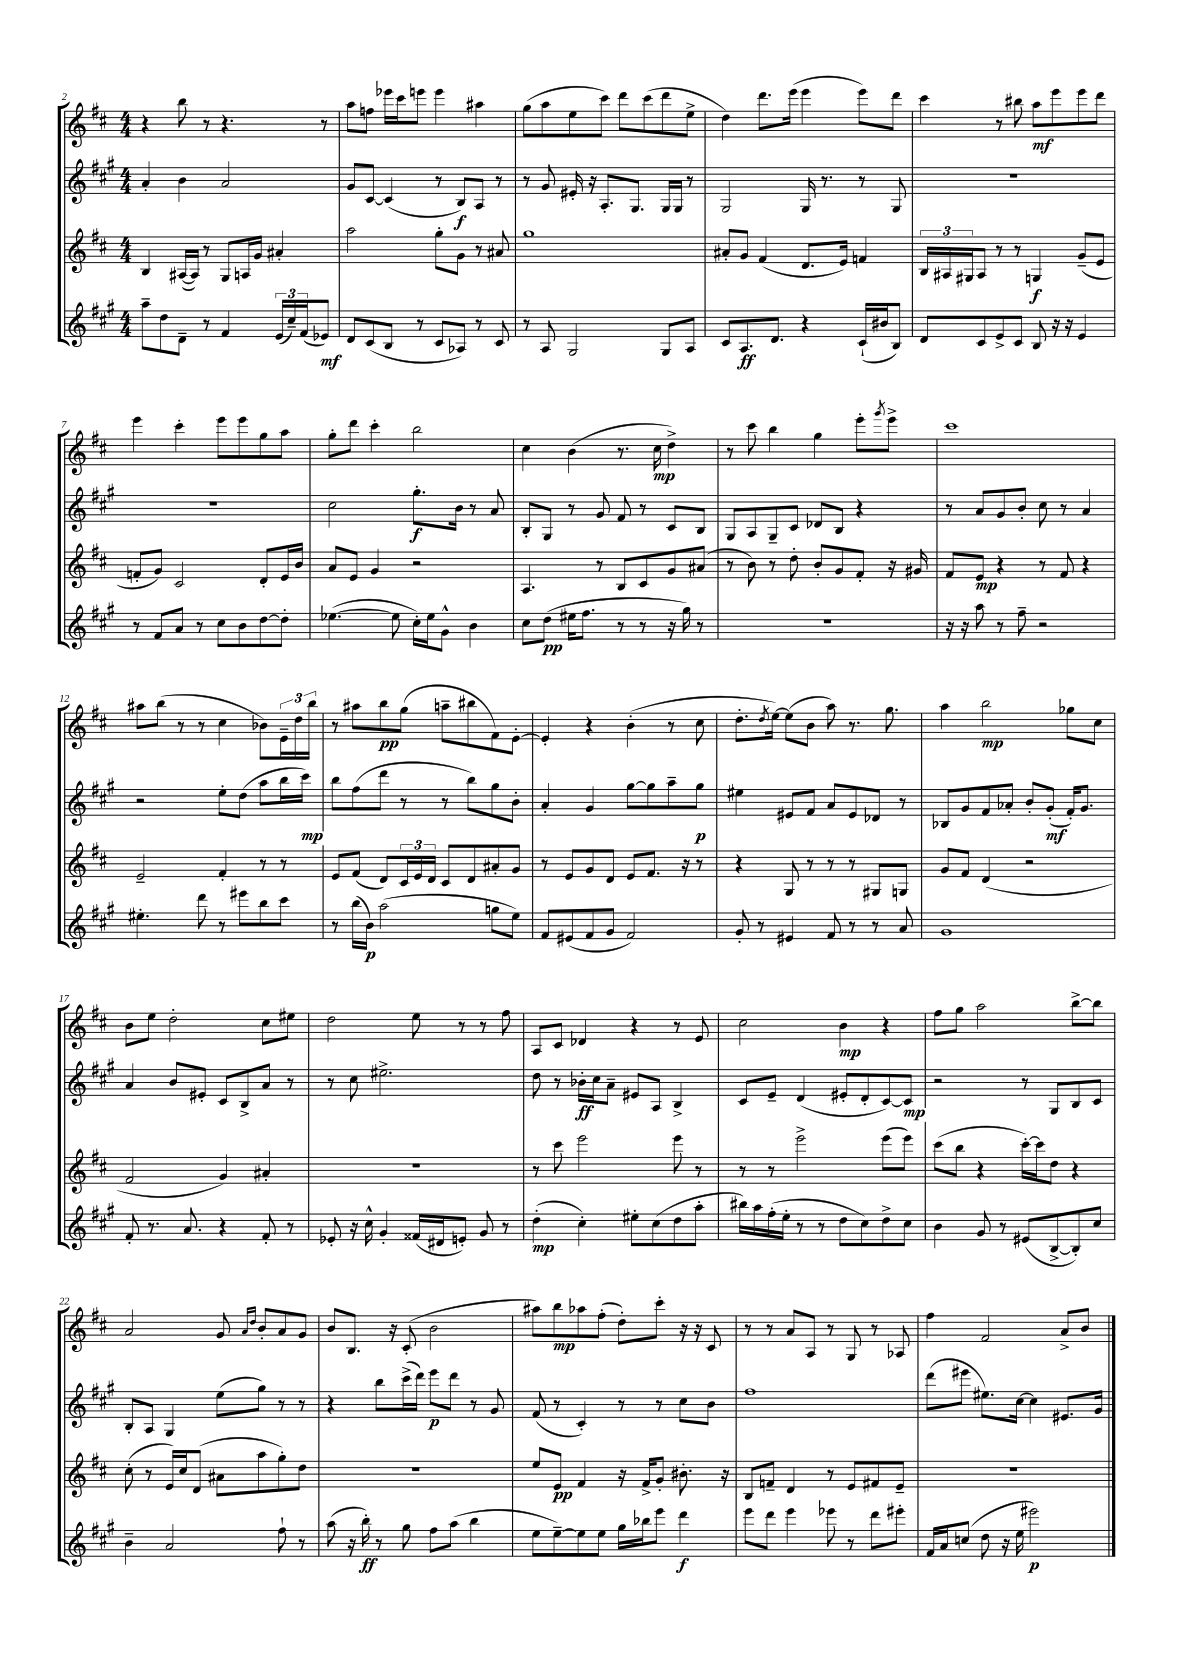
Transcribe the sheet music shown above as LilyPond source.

<<
\new StaffGroup <<
\new Staff = "s0" {
    \clef treble \key d \major \numericTimeSignature \time 4/4
    r4 b''8 r8 r4. r8 |
    a''8 f''8 ees'''16 cis'''16 e'''8 e'''4 ais''4 |
    g''8( a''8 e''8 cis'''8) d'''8 cis'''8( d'''8 e''8-> |
    d''4) d'''8. e'''16( e'''4 e'''8) d'''8 |
    cis'''4 r8 bis''8 a''8\mf e'''8 e'''8 d'''8 |
    e'''4 cis'''4-. e'''8 e'''8 g''8 a''8 |
    g''8-. d'''8 cis'''4-. b''2 |
    cis''4 b'4( r8. cis''16\mp d''4->) |
    r8 cis'''8 b''4 g''4 e'''8-. \acciaccatura { g'''8 } e'''8-> |
    cis'''1 |
    ais''8 b''8( r8 r8 cis''4 bes'8) \tuplet 3/2 { e'16-- d''16 b''16 } |
    r8 ais''8 b''8\pp g''8( a''8-- bis''8 fis'8) e'8~-. |
    e'4-. r4 b'4-.( r8 cis''8 |
    d''8.-. \acciaccatura { d''8 } e''16~) e''8( b'8 a''8) r8. g''8. |
    a''4 b''2\mp ges''8 cis''8 |
    b'8 e''8 d''2-. cis''8 eis''8 |
    d''2 e''8 r8 r8 fis''8 |
    a8 cis'8 des'4 r4 r8 e'8 |
    cis''2 b'4\mp r4 |
    fis''8 g''8 a''2 b''8~-> b''8 |
    a'2 g'8 \grace { a'16 d''16 } b'8-. a'8 g'8 |
    b'8 b8. r16 cis'8-.( b'2 |
    ais''8) b''8\mp aes''8 fis''8-.( d''8-.) cis'''8-. r16 r16 cis'8 |
    r8 r8 a'8 a8 r8 g8 r8 aes8 |
    fis''4 fis'2 a'8-> b'8 \bar "|." |
}
\new Staff = "s1" {
    \clef treble \key a \major \numericTimeSignature \time 4/4
    a'4-. b'4 a'2 |
    gis'8 cis'8~ cis'4( r8 b8\f) a8 r8 |
    r8 gis'8 eis'16-. r16 a8.-. gis8. gis16 gis16 r8 |
    gis2 gis16 r8. r8 gis8 |
    R1 |
    R1 |
    cis''2 gis''8.-.\f b'16 r8 a'8 |
    b8-. gis8 r8 gis'8 fis'8 r8 cis'8 b8 |
    gis8 a8 gis8-- cis'8 des'8 b8 r4 |
    r8 a'8 gis'8 b'8-. cis''8 r8 a'4 |
    r2 e''8-. d''8( a''8 b''16 cis'''16\mp) |
    b''8 fis''8( d'''8 r8 r8 b''8) gis''8 b'8-. |
    a'4-. gis'4 gis''8~ gis''8 a''8-- gis''8\p |
    eis''4 eis'8 fis'8 a'8 eis'8 des'8 r8 |
    bes8 gis'8 fis'8 aes'8-. b'8-. gis'8-.\mf( fis'16-.) gis'8. |
    a'4 b'8 eis'8-. cis'8 b8-> a'8 r8 |
    r8 cis''8 eis''2.-> |
    d''8 r8 bes'16-.\ff cis''16 a'8-- eis'8 a8 b4-> |
    cis'8 e'8-- d'4( eis'8-. d'8-. cis'8~) cis'8\mp |
    r2 r8 gis8 b8 cis'8 |
    b8-. a8 gis4 e''8( gis''8) r8 r8 |
    r4 b''8 cis'''16->( d'''16) e'''8\p d'''8 r8 gis'8 |
    fis'8( r8 cis'4-.) r8 r8 cis''8 b'8 |
    fis''1 |
    d'''8( eis'''8 eis''8.) cis''16~ cis''4 eis'8. gis'16 \bar "|." |
}
\new Staff = "s2" {
    \clef treble \key d \major \numericTimeSignature \time 4/4
    b4 ais16~( ais16) r8 g8 a16 g'16 ais'4-. |
    a''2 g''8-. g'8 r8 ais'8 |
    g''1 |
    ais'8-. g'8 fis'4( d'8. e'16) f'4 |
    \tuplet 3/2 { b16 ais16 gis16 } ais8 r8 r8 g4\f g'8--( e'8 |
    f'8-. g'8) cis'2 d'8-. e'16 b'16 |
    a'8 e'8 g'4 r2 |
    a4. r8 b8 cis'8 g'8 ais'8( |
    r8 b'8) r8 d''8-. b'8-. g'8 fis'8-. r16 gis'16 |
    fis'8 e'8\mp r4 r8 fis'8 r4 |
    e'2-- fis'4-. r8 r8 |
    e'8 fis'8( d'8) \tuplet 3/2 { cis'16 e'16 d'16 } cis'8 d'8 ais'8-. g'8 |
    r8 e'8 g'8 d'8 e'8 fis'8. r16 r8 |
    r4 g8 r8 r8 r8 gis8 g8 |
    g'8 fis'8 d'4( r2 |
    fis'2 g'4) ais'4-. |
    R1 |
    r8 cis'''8 e'''2 e'''8 r8 |
    r8 r8 e'''2-> e'''8( e'''8) |
    cis'''8( b''8 r4 cis'''16~-.) cis'''16 d''8 r4 |
    cis''8-.( r8 e'16) cis''16 d'8( ais'8 a''8 g''8-.) d''8 |
    r1 |
    e''8 e'8\pp fis'4 r16 fis'16-> g'8-. bis'8.-. r16 |
    b8 f'8-- d'4 r8 e'8 fis'8 e'8-- |
    R1 \bar "|." |
}
\new Staff = "s3" {
    \clef treble \key a \major \numericTimeSignature \time 4/4
    a''8-- d''8 d'8-- r8 fis'4 \tuplet 3/2 { e'16( cis''16--) fis'16( } ees'8\mf) |
    d'8 cis'8( b8 r8 cis'8 aes8) r8 cis'8 |
    r8 a8 gis2 gis8 a8 |
    cis'8 a8.\ff d'8. r4 cis'16-!( bis'16 b8) |
    d'8 cis'8 e'8-> cis'8 b8 r16 r16 e'4 |
    r8 fis'8 a'8 r8 cis''8 b'8 d''8~ d''8-. |
    ees''4.~( ees''8 cis''16-.) ees''16 gis'8-^ b'4 |
    cis''8 d''8\pp( eis''16 fis''8. r8 r8 r16 gis''16) r8 |
    r1 |
    r16 r16 a''8 r8 fis''8-- r2 |
    eis''4.-. d'''8 r8 eis'''8 b''8 cis'''8 |
    r8 b''16( b'16\p) a''2( g''8 e''8) |
    fis'8 eis'8( fis'8 gis'8 fis'2) |
    gis'8-. r8 eis'4 fis'8 r8 r8 a'8 |
    gis'1 |
    fis'8-. r8. a'8. r4 fis'8-. r8 |
    ees'8-. r16 cis''16-^ gis'4-. fisis'16( dis'16 e'8-.) gis'8 r8 |
    d''4-.\mp( cis''4-.) eis''8-. cis''8( d''8 a''8-. |
    bis''16) a''16 fis''16-.( e''16-. r8 r8 d''8 cis''8) d''8-> cis''8 |
    b'4 gis'8 r8 eis'8( b8~-> b8-.) cis''8 |
    b'4-- a'2 fis''8-! r8 |
    a''8( r16 b''16-.\ff) r8 gis''8 fis''8 a''8( b''4 |
    e''8 e''8~--) e''8 e''8 gis''16 bes''16 e'''8 d'''4\f |
    e'''8 d'''8 e'''4 ees'''8 r8 d'''8 eis'''8-. |
    fis'16 a'16 c''8( d''8 r16 e''16 eis'''2\p) \bar "|." |
}
>>
>>
\layout { \context { \Score currentBarNumber = #2 } }
